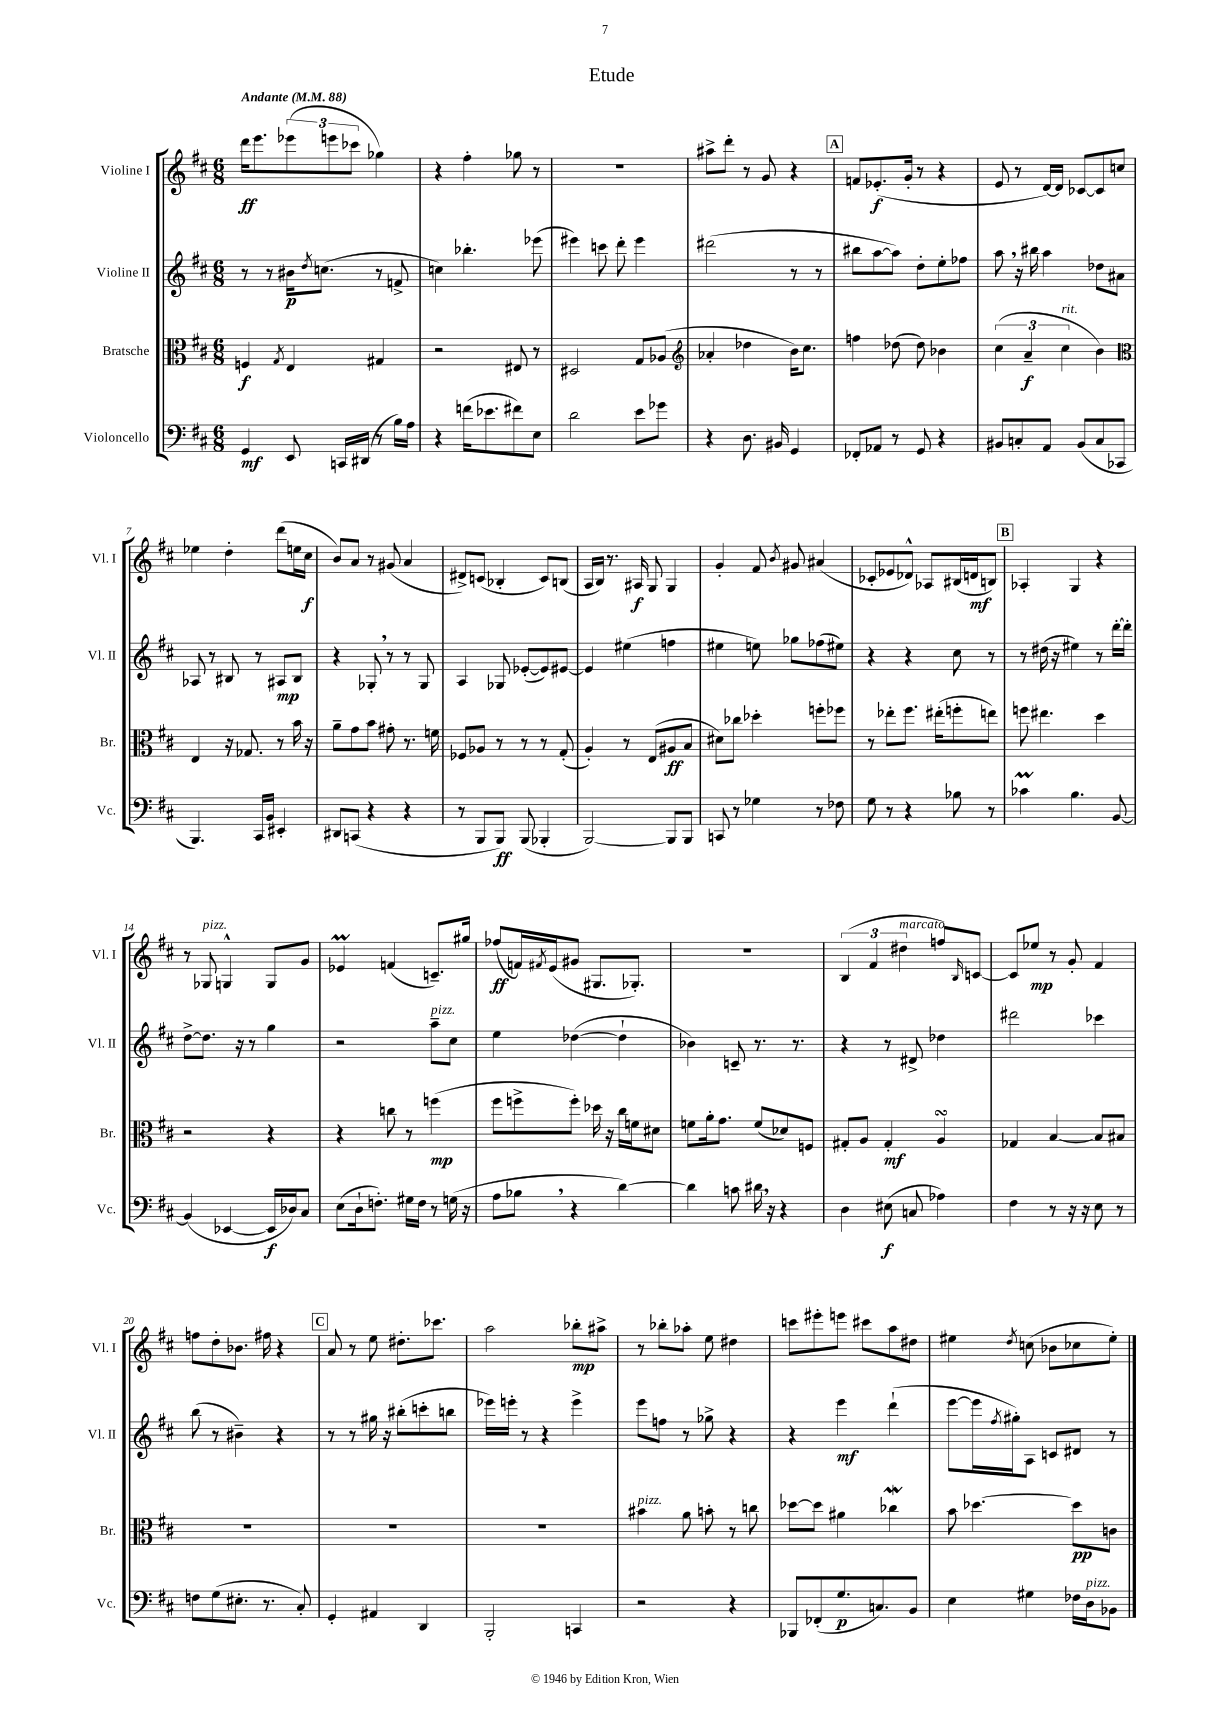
\header { title = "Etude" }
<<
\new StaffGroup <<
\new Staff = "s0" \with { instrumentName = "Violine I" shortInstrumentName = "Vl. I" } {
    \clef treble \key d \major \numericTimeSignature \time 6/8 \tempo "Andante" 4 = 88
    d'''16\ff e'''8. \tuplet 3/2 { ees'''8( e'''8 ces'''8 } ges''4) |
    r4 fis''4-. ges''8 r8 |
    R2. |
    ais''8-> d'''8-. r8 g'8 r4 |
    \mark \markup { \box "A" } f'8 ees'8.-.\f( g'16-. r8 r4 |
    e'8 r8 d'16~) d'16 ces'8~ ces'8 c''8 |
    ees''4 d''4-. d'''8( e''16 cis''16\f |
    b'8) a'8 r8 gis'8( a'4 |
    dis'8->) c'8( bes4-. c'8) b8( |
    a16 b16) r8. ais16\f g8 g4 |
    g'4-. fis'8 \acciaccatura { b'8 } gis'8 ais'4( |
    ces'8-. ees'8 des'8-^) aes8 bis16( d'16\mf b8) |
    \mark \markup { \box "B" } aes4-. g4 r4 |
    r8 ges8^\markup { \italic "pizz." } g4-^ g8 g'8 |
    ees'4\prall f'4( c'8.--) gis''16 |
    fes''8\ff( f'16) \acciaccatura { fis'8 } e'16( gis'8 gis8. ges8.-.) |
    R2. |
    \tuplet 3/2 { b4( fis'4 dis''4^\markup { \italic "marcato" } } f''8) \grace { b16 } c'8~ |
    c'8 ees''8\mp r8 g'8-. fis'4 |
    f''8 d''8-. bes'8. fis''16 r4 |
    \mark \markup { \box "C" } a'8 r8 e''8 dis''8.-. ces'''8. |
    a''2 bes''8-.\mp ais''8-> |
    r8 bes''8-. aes''8-. e''8 dis''4 |
    c'''8 eis'''8-. e'''8 cis'''8 a''8 dis''8 |
    eis''4 \acciaccatura { d''8 } c''8( bes'8 ces''8 eis''8-.) \bar "|." |
}
\new Staff = "s1" \with { instrumentName = "Violine II" shortInstrumentName = "Vl. II" } {
    \clef treble \key d \major \numericTimeSignature \time 6/8
    r8 r8 bis'16\p \acciaccatura { d''8 } c''8.( r8 f'8-> |
    c''4) bes''4.-. ees'''8( |
    eis'''4) c'''8 d'''8-. eis'''4 |
    dis'''2( r8 r8 |
    \mark \markup { \box "A" } bis''8 a''8~ a''8) d''8-. e''8-. fes''8 |
    a''8 \breathe r16 bis''16 a''4 des''8 ais'8 |
    aes8 r8 bis8 r8 ais8\mp bis8 |
    r4 ges8-. \breathe r8 r8 ges8 |
    a4 ges8 ees'8~-.( ees'8) eis'8~ |
    eis'4 eis''4( f''4 |
    eis''4 e''8) ges''8 fes''8( eis''8) |
    r4 r4 cis''8 r8 |
    \mark \markup { \box "B" } r8 dis''16( r16 eis''4) r8 d'''16~-. d'''16-. |
    d''8~-> d''8. r16 r8 g''4 |
    r2 a''8--^\markup { \italic "pizz." } cis''8 |
    e''4 des''4~( des''4-! |
    bes'4) c'8-- r8. r8. |
    r4 r8 dis'8-> des''4 |
    dis'''2 ces'''4 |
    b''8( r8 bis'4--) r4 |
    \mark \markup { \box "C" } r8 r8 gis''16 r16 bis''8-.( c'''8-. b''8 |
    ees'''16) e'''16-. r8 r4 e'''4-> |
    e'''8 f''8 r8 ges''8-> r4 |
    r4 e'''4\mf d'''4-!( |
    e'''8~ e'''16 \acciaccatura { fis''8 } gis''16-.) a8 c'8 dis'8 r8 \bar "|." |
}
\new Staff = "s2" \with { instrumentName = "Bratsche" shortInstrumentName = "Br." } {
    \clef alto \key d \major \numericTimeSignature \time 6/8
    f4\f \acciaccatura { g8 } e4 gis4 |
    r2 eis8 r8 |
    dis2 g8 aes8( |
    \clef treble aes'4-. des''4 b'16) cis''8. |
    \mark \markup { \box "A" } f''4 des''8( des''8) bes'4 |
    \tuplet 3/2 { cis''4( a'4--\f cis''4^\markup { \italic "rit." } } b'4) |
    \clef alto e4 r16 ges8. r8 b'16 r16 |
    a'8-- g'8 b'8 gis'8-. r8. f'16 |
    fes8 aes8 r8 r8 r8 g8-.( |
    a4-.) r8 e8( ais8\ff b8 |
    dis'8) ces''8 des''4-. f''8-. fes''8 |
    r8 ees''8-. fis''8. eis''16-.( f''8-. e''8) |
    \mark \markup { \box "B" } f''8 eis''4. d''4 |
    r2 r4 |
    r4 c''8 r8 f''4\mp( |
    fis''8 f''8-> f''8-.) des''16 r16 cis''16 f'16 dis'8 |
    f'8 a'16-. g'8. f'8( des'8) f8 |
    gis8-. a8 gis4-.\mf a4\turn |
    ges4 b4~ b8 bis8 |
    R2. |
    \mark \markup { \box "C" } R2. |
    R2. |
    bis'4^\markup { \italic "pizz." } a'8 b'8-. r8 c''8 |
    des''8~ des''8 ais'4 ces''4\mordent |
    b'8 des''4.~ des''8\pp c'8 \bar "|." |
}
\new Staff = "s3" \with { instrumentName = "Violoncello" shortInstrumentName = "Vc." } {
    \clef bass \key d \major \numericTimeSignature \time 6/8
    g,4\mf e,8 c,16 dis,16( r8 b16) a16 |
    r4 f'16( ees'8. fis'8) e8 |
    d'2 e'8 ges'8 |
    r4 d8. bis,16 g,4 |
    \mark \markup { \box "A" } fes,8-. aes,8 r8 g,8 r4 |
    bis,8 c8-. a,8 bis,8( c8 ces,8 |
    b,,4.) cis,16 b,16 eis,4-. |
    dis,8 c,8( r4 r4 |
    r8 b,,8 b,,8\ff) b,,8( bes,,4-. |
    b,,2~) b,,8 b,,8 |
    c,8 r8 ges4 r8 fes8 |
    g8 r8 r4 bes8 r8 |
    \mark \markup { \box "B" } ces'4\prall b4. b,8~ |
    b,4( ees,4~ ees,16\f des16) cis8 |
    e8( d16-! f8.-.) gis16 f16 r8 g16( r16 |
    a8 bes8 \breathe r4 d'4~) |
    d'4 c'8 dis'16 \breathe r16 r4 |
    d4 eis8\f( c8 aes4) |
    fis4 r8 r16 r16 e8 r8 |
    f8 g8( eis8.-. r8. cis8-.) |
    \mark \markup { \box "C" } g,4-. ais,4 d,4 |
    b,,2-. c,4 |
    r2 r4 |
    bes,,8 fes,8-.( g8.\p c8.) b,8 |
    e4 gis4 fes16 d16^\markup { \italic "pizz." } bes,8 \bar "|." |
}
>>
>>
